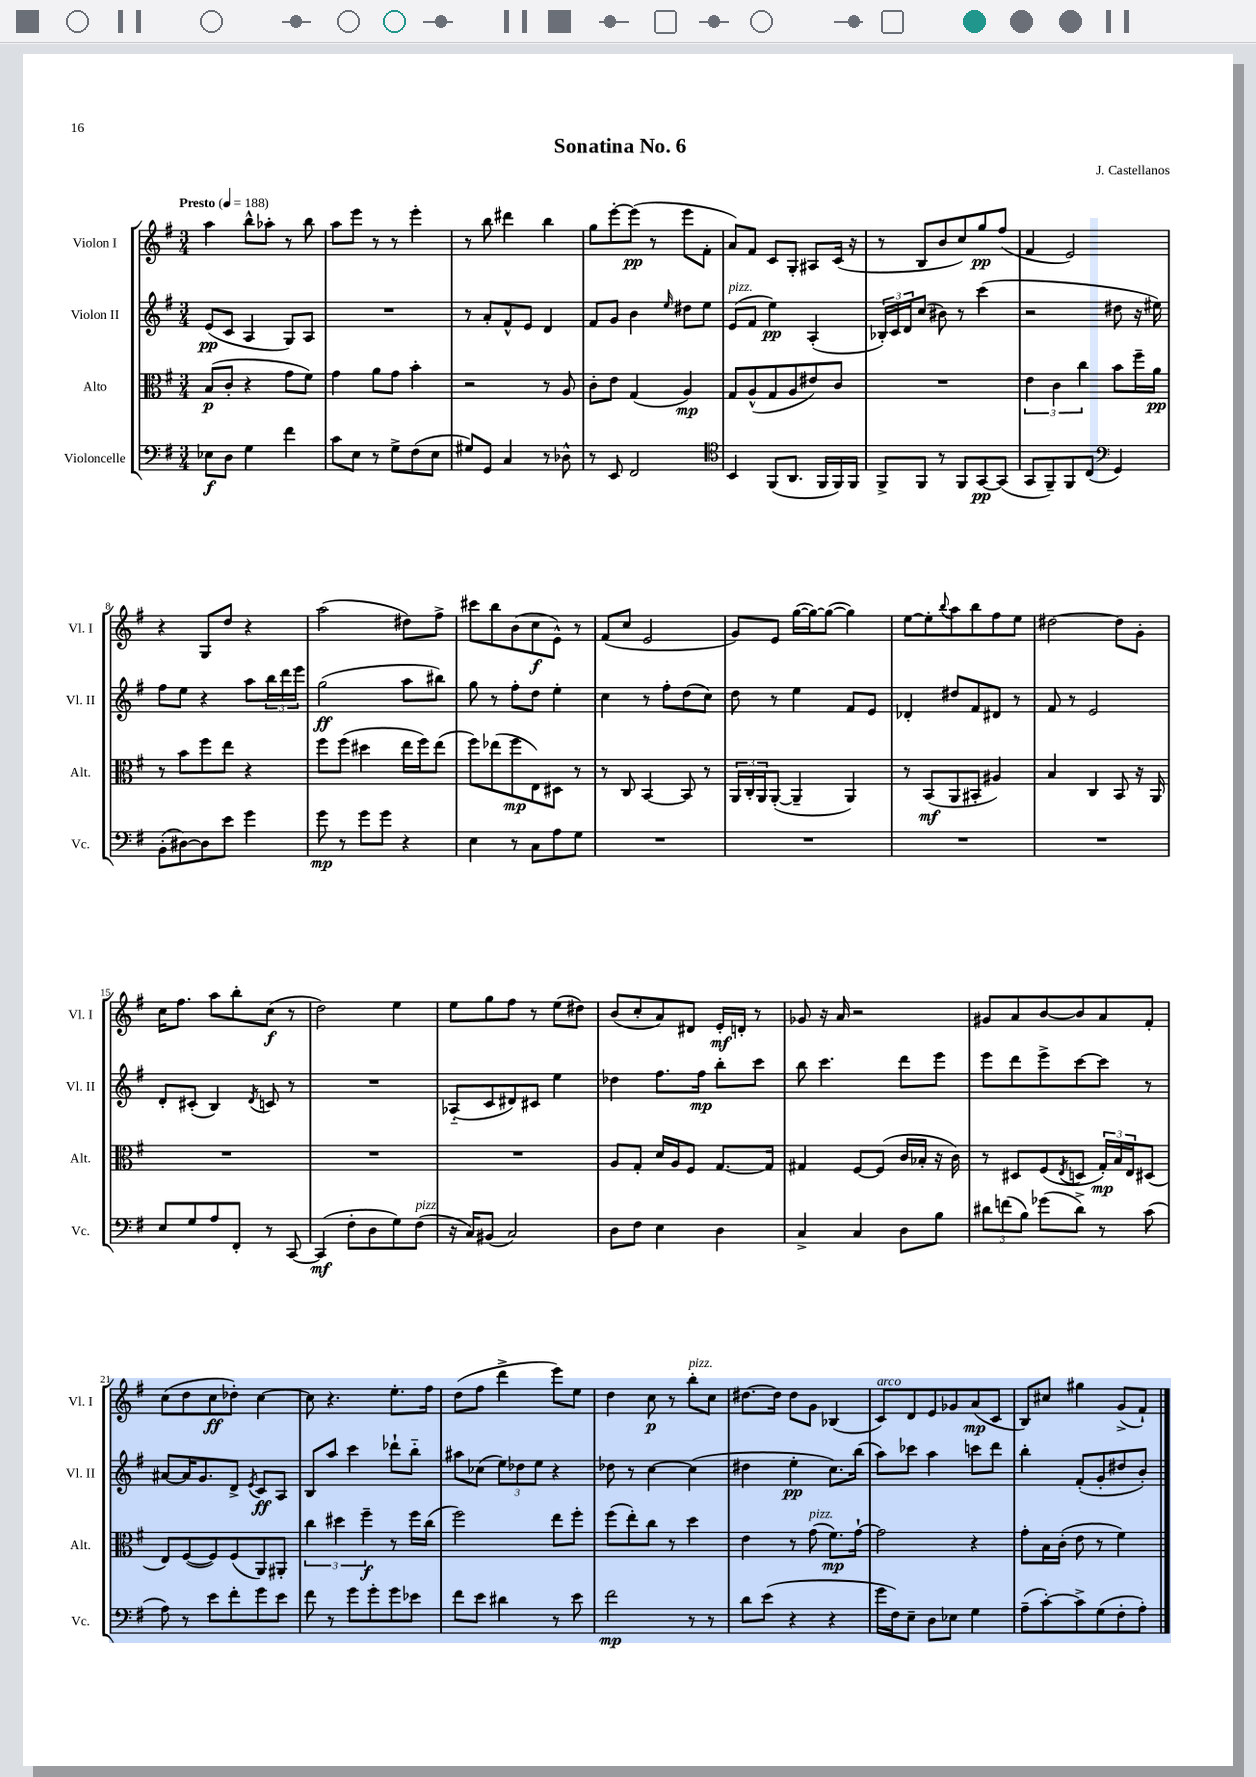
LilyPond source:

\header { title = "Sonatina No. 6" composer = "J. Castellanos" }
<<
\new StaffGroup <<
\new Staff = "s0" \with { instrumentName = "Violon I" shortInstrumentName = "Vl. I" } {
    \clef treble \key g \major \numericTimeSignature \time 3/4 \tempo "Presto" 4 = 188
    a''4 b''8-^ aes''8-. r8 b''8 |
    a''8 e'''8 r8 r8 e'''4-. |
    r8 b''8 dis'''4 b''4 |
    g''8 e'''8~-. e'''8\pp( r8 e'''8 fis'8-. |
    a'8) fis'8 c'8 g8-. ais8 c'16( r16 |
    r8 b8 b'8 c''8) g''8\pp fis''8( |
    fis'4 e'2) |
    r4 g8 d''8 r4 |
    a''2( dis''8) fis''8-> |
    cis'''8 b''8 b'8( c''8\f e'8-^) r8 |
    fis'8( c''8 e'2 |
    g'8) e'8 g''16~( g''16~) g''8~( g''4) |
    e''8~ e''8-. \appoggiatura { b''8 } a''8 b''8 fis''8 e''8 |
    dis''2~ dis''8 g'8-. |
    c''16 fis''8. a''8 b''8-. c''8\f( r8 |
    d''2) e''4 |
    e''8 g''8 fis''8 r8 e''8( dis''8) |
    b'8( c''8-. a'8) dis'8 e'16-.\mf d'16-. r8 |
    ges'8 r16 a'16 r2 |
    gis'8 a'8 b'8~ b'8 a'8 fis'8-. |
    c''8( d''8 c''8\ff des''8-.) c''4~ |
    c''8 r4. e''8.-. fis''16 |
    d''8( fis''8 d'''4-> e'''8) e''8 |
    d''4 c''8\p r8 b''8-.^\markup { \italic "pizz." } c''8 |
    dis''8.~ dis''16 dis''8 g'8 bes4( |
    c'8^\markup { \italic "arco" }) d'8 e'8 ges'8 a'8\mp( c'8 |
    b8) cis''8 gis''4 g'8->( fis'8-!) \bar "|." |
}
\new Staff = "s1" \with { instrumentName = "Violon II" shortInstrumentName = "Vl. II" } {
    \clef treble \key g \major \numericTimeSignature \time 3/4
    e'8\pp( c'8 a4 g8) a8 |
    R2. |
    r8 a'8-. fis'8-^ e'8 d'4 |
    fis'8 g'8 b'4 \grace { e''16 } dis''8 e''8 |
    e'8^\markup { \italic "pizz." }( fis'8 e''4\pp) a4-.( |
    \tuplet 3/2 { bes16-.) c'16 d'16 } c''8( bis'8) r8 c'''4( |
    r2 dis''8 r16 eis''16) |
    fis''8 e''8 r4 a''8 \tuplet 3/2 { b''16 d'''16 e'''16 } |
    g''2\ff( a''8 bis''8) |
    g''8 r8 fis''8-. d''8 e''4-. |
    c''4 r8 fis''8-. d''8( c''8) |
    d''8 r8 e''4 fis'8 e'8 |
    des'4-. dis''8 fis'8 dis'8 r8 |
    fis'8 r8 e'2 |
    d'8-. cis'8-.( b4) \acciaccatura { d'8 } c'8 r8 |
    R2. |
    aes8-_( c'8 dis'8) cis'8 e''4 |
    des''4 fis''8. fis''16\mp b''8-. c'''8 |
    b''8 c'''4. d'''8 e'''8 |
    e'''8 d'''8 e'''8-> c'''8~ c'''8 r8 |
    ais'8~ ais'16 g'8. d'8-> \acciaccatura { e'8 } c'8\ff a8 |
    b8 a''8 c'''4 des'''8-! b''8-_ |
    ais''8 ces''8( \tuplet 3/2 { e''8) des''8 e''8 } r4 |
    des''8 r8 c''4~ c''4( |
    dis''4 e''4-.\pp c''8.) b''16( |
    a''8) ces'''8 a''4 c'''8 d'''8 |
    b''4-. fis'8-.( g'8-. dis''8 b'8-.) \bar "|." |
}
\new Staff = "s2" \with { instrumentName = "Alto" shortInstrumentName = "Alt." } {
    \clef alto \key g \major \numericTimeSignature \time 3/4
    b8\p( c'8-. r4 g'8 fis'8) |
    g'4 a'8 g'8 b'4-. |
    r2 r8 a8 |
    c'8-. e'8 g4( a4\mp) |
    g8 a8-^( g8 a8 eis'8) c'8 |
    R2. |
    \tuplet 3/2 { e'4 c'4 c''4 } b'8 fis''16-- a'16\pp |
    r8 b'8 fis''8 e''8 r4 |
    fis''8 fis''8( dis''4 e''16 fis''16) e''8( |
    fis''8) ees''8( fis''8\mp e8) dis8 r8 |
    r8 c8 b,4~ b,8 r8 |
    \tuplet 3/2 { a,16 c16-. a,16 } a,8~-.( a,4-- a,4) |
    r8 b,8\mf( a,8 bis,8-. ais4) |
    b4 c4 b,8 r16 a,16 |
    R2. |
    R2. |
    R2. |
    a8 g8-. d'16 a16 fis8 g8.~ g16 |
    gis4 fis8~ fis8( c'16 bes16-. r16 c'16) |
    r8 dis8 fis8( \acciaccatura { e8 } d8 \tuplet 3/2 { g16-.\mp) b16 e16 } dis8( |
    e8) fis8~( fis8) fis8( a,8) ais,8-. |
    \tuplet 3/2 { c''4 dis''4 fis''4--\f } r8 fis''16 c''16( |
    fis''2) e''8 fis''8-. |
    fis''8( e''8-.) c''8 r8 d''4 |
    e'4 r8 g'8^\markup { \italic "pizz." }( fis'8.\mp) g'16~-! |
    g'2 r4 |
    g'8-. b16 c'16-.( e'8 r8 fis'4) \bar "|." |
}
\new Staff = "s3" \with { instrumentName = "Violoncelle" shortInstrumentName = "Vc." } {
    \clef bass \key g \major \numericTimeSignature \time 3/4
    ees8\f d8 g4 fis'4 |
    c'8 e8 r8 g8-> fis8( e8 |
    gis8) g,8 c4 r8 des8-^ |
    r8 e,8 fis,2 |
    \clef tenor b,4 fis,8( a,8. fis,16 fis,16) fis,16 |
    fis,8-> fis,8 r8 fis,8 g,8~\pp g,8( |
    g,8 fis,8--) fis,8 c8( \clef bass g,4) |
    b,8-.( dis8~) dis8 e'8 g'4 |
    g'8\mp r8 g'8 g'8 r4 |
    e4 r8 c8 a8 g8 |
    R2. |
    R2. |
    R2. |
    R2. |
    e8 g8 a8 fis,8-. r8 c,8~ |
    c,4\mf( fis8-. d8 g8) fis8^\markup { \italic "pizz." }( |
    r16 c16) bis,8( c2) |
    d8 fis8 e4 d4 |
    c4-> c4 d8 b8 |
    \tuplet 3/2 { dis'8 f'8( b8) } ges'8( dis'8->) r8 c'8( |
    a8) r8 e'8 fis'8-. g'8 e'8 |
    fis'8 r8 g'8 g'8-. g'8 ees'8 |
    fis'8 e'8 dis'4 r8 e'8 |
    fis'2\mp r8 r8 |
    d'8 e'8( r4 r4 |
    g'16 fis16) e8-- d8 ees8 g4 |
    a8--( c'8~-.) c'8-> g8( fis8-. a8-.) \bar "|." |
}
>>
>>
